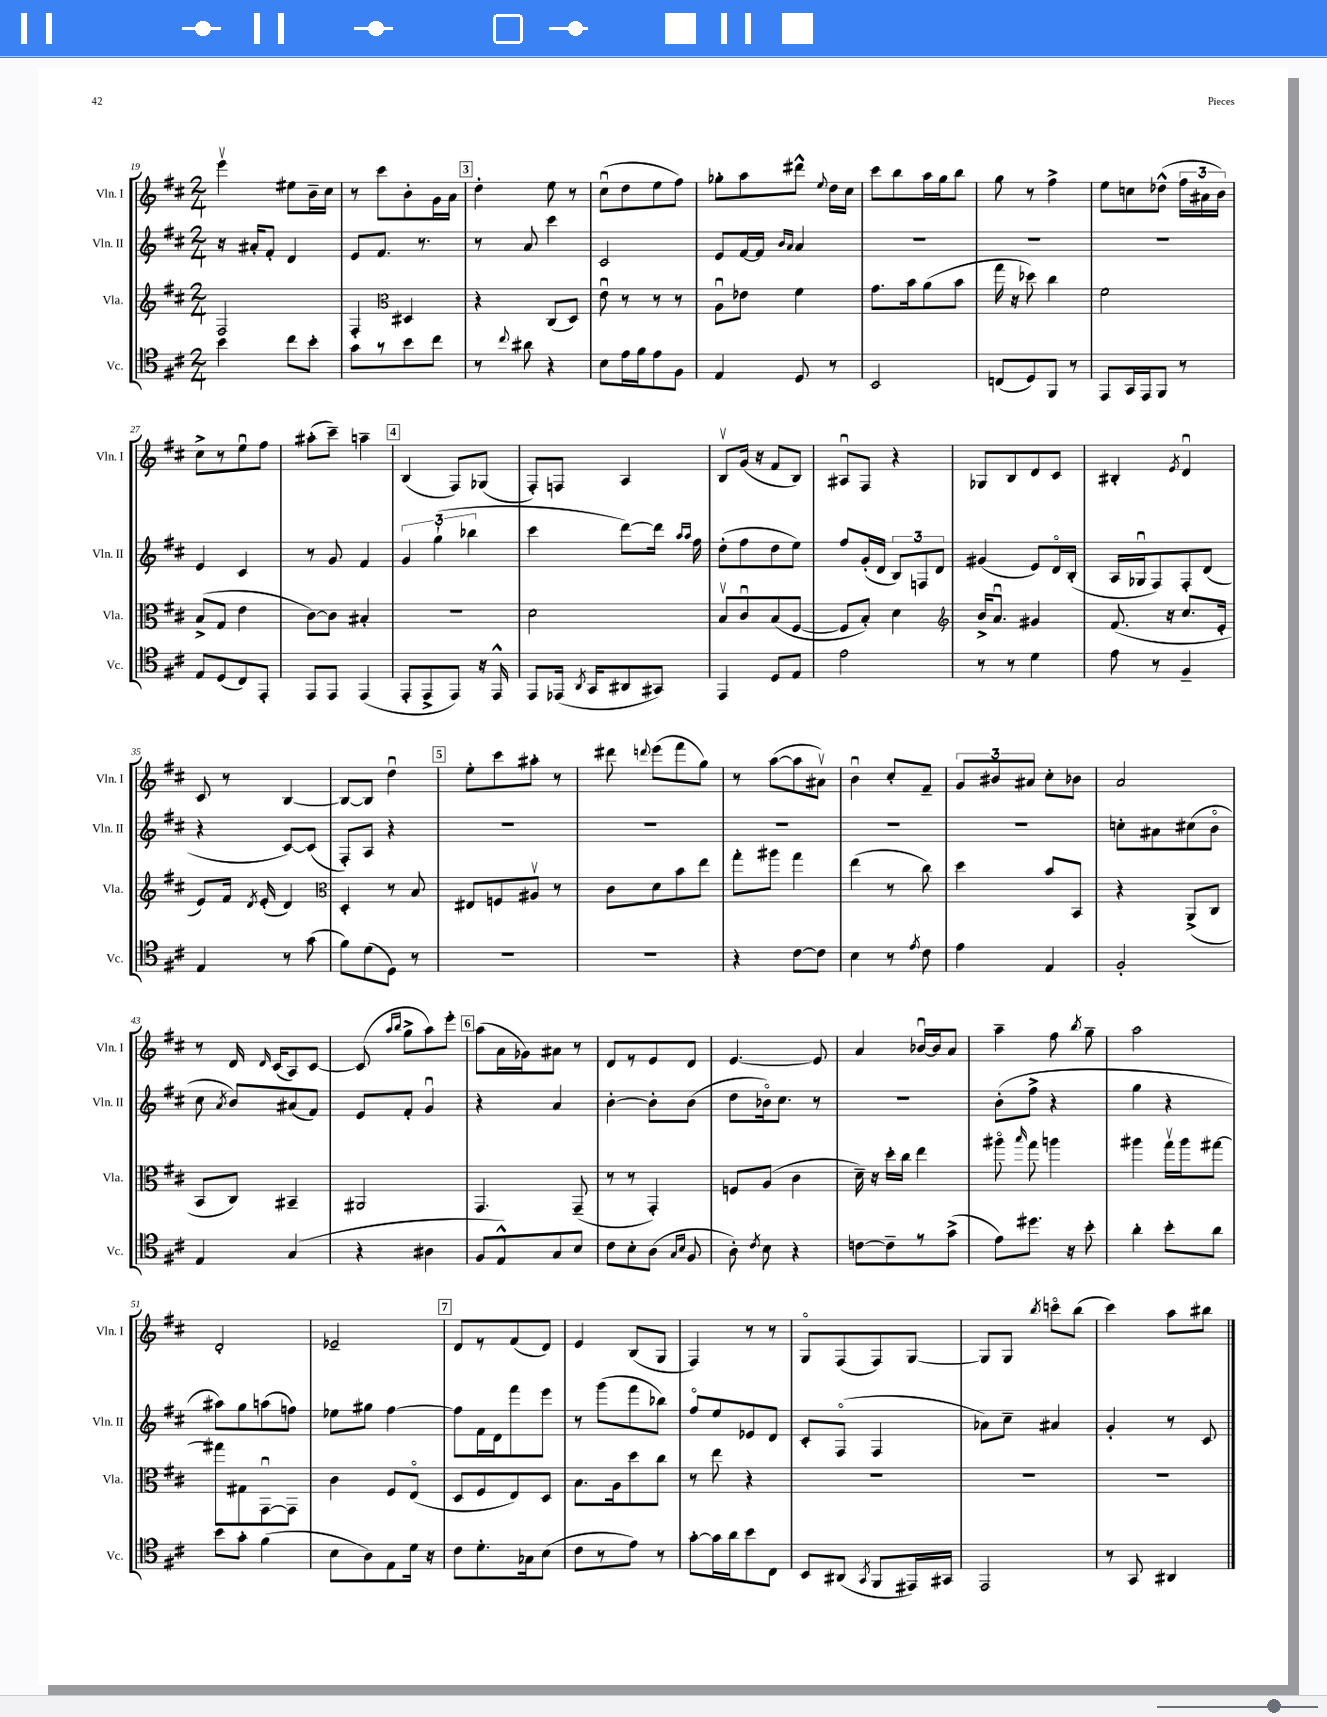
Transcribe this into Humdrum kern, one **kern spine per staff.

**kern	**kern	**kern	**kern
*staff4	*staff3	*staff2	*staff1
*clefC4	*clefG2	*clefG2	*clefG2
*k[f#c#]	*k[f#c#]	*k[f#c#]	*k[f#c#]
*M2/4	*M2/4	*M2/4	*M2/4
4b	2F#	16r	4eeev
.	.	16a#'	.
.	.	8f#'	.
8cc#	.	4d	8ee#
8b'	.	.	16b~
.	.	.	16cc#
=	=	=	=
8g	4F#'	8e	8r
8r	.	8.f#	8ccc#
*	*clefC3	*	*
8b	4D#	.	8b'
.	.	8.r	.
8cc#	.	.	16g
.	.	.	16a
=	=	=	=
8r	4r	8r	4dd'
8qqcc#	.	.	.
8a#	.	8a	.
4r	(8C#	4ccc#	8ee
.	8D)	.	8r
=	=	=	=
8B	8eu	2c#	(8cc#u
16e	8r	.	8dd
16f#	.	.	.
8e	8r	.	8ee
8F#	8r	.	8ff#)
=	=	=	=
4E	8Au	8e	8gg-'
.	8e-	[16f#	8aa
.	.	16f#]	.
.	.	16qqb	.
.	.	16qqa	.
8D	4f#	4a	8ddd#^^
.	.	.	8qqee
8r	.	.	16dd
.	.	.	16cc#
=	=	=	=
2BB	8.g	2r	8ccc#
.	.	.	8bb
.	16b	.	.
.	(8a	.	16aa
.	.	.	16gg
.	8b	.	8bb
=	=	=	=
(8C	16gg	2r	8gg
.	16r	.	.
8D)	8dd-)	.	8r
8FF#	4cc#	.	4ff#^
8r	.	.	.
=	=	=	=
8EE	2f#	2r	8ee
16GG	.	.	8cc
16EE	.	.	.
8FF#	.	.	(8dd-^^
8r	.	.	24ff#
.	.	.	24a#
.	.	.	24b)
=	=	=	=
8E	(8B^	4e	8cc#^
(8D	8G	.	8r
8C#)	4e	4c#	8eeu
8EE'	.	.	8ff#
=	=	=	=
8EE	[8c#)	8r	(8aa#'
8EE	8c#]	8g	8ccc#~)
(4EE	4B#'	4f#	4aa~
=	=	=	=
8EE'	2r	6g	(4B
8EE^	.	.	.
.	.	(6gg`	.
8EE)	.	.	8F#)
.	.	6bb-	.
16r	.	.	(8G-
16EE^^	.	.	.
=	=	=	=
8EE	2d	4ccc#	8F#')
(16EE-	.	.	8F
8qAA	.	.	.
16GG	.	.	.
8AA#	.	[8ddd)	4A
8GG#)	.	16ddd]	.
.	.	16qqaa	.
.	.	16qqaa	.
.	.	16ff#	.
=	=	=	=
4EE	8Bv	(8dd'	8Bv
.	8c#u	8ff#	(16g
.	.	.	16r
8D	(8B	8dd	8f#
8E	[8F#	8ee)	8B)
=	=	=	=
2e	8F#]	8ff#	8A#u
.	8B')	(16g'	8F#
.	.	16d	.
.	4d	12B)	4r
.	.	12F	.
.	.	12d	.
=	=	=	=
*	*clefG2	*	*
8r	16b^	(4g#	8G-
.	8.au	.	.
8r	.	.	8B
4d	4g#	8e)	8d
.	.	16do	8c#
.	.	(16B'	.
=	=	=	=
8e	(8.f#	16A	4B#'
.	.	16G-u	.
8r	.	8F#)	.
.	16r	.	.
.	.	.	8qe
4F#~	8.cc#	8F#'	4du
.	.	(8d	.
.	16e'	.	.
=	=	=	=
4E	8e)	4r	8c#
.	16f#	.	8r
.	8qd	.	.
.	(16e'	.	.
8r	4d)	[8c#)	[4B
(8g	.	(8c#]	.
=	=	=	=
*	*clefC3	*	*
8f#)	4D'	8F#')	8B_
(8d	.	8A	8B]
8D)	8r	4r	4ddu
8r	8B	.	.
=	=	=	=
2r	8E#	2r	8ee'
.	8F	.	8ccc#
.	8A#v	.	8aa#'
.	8r	.	8r
=	=	=	=
2r	8c#	2r	8ddd#
.	.	.	8qqddd
.	8d	.	(8eee
.	8b	.	8fff#
.	8ee	.	8gg)
=	=	=	=
4r	8gg'	2r	8r
.	8aa#	.	([8aa
[8c#	4gg	.	8aa]
8c#]	.	.	8a#v)
=	=	=	=
4B	(4ee	2r	4bu
8r	8r	.	8cc#'
8qe	.	.	.
8c#	8cc#)	.	8f#~
=	=	=	=
4e	4dd	2r	12g
.	.	.	12b#
.	.	.	12a#
4E	8b	.	8cc#'
.	8BB	.	8b-
=	=	=	=
2F#'	4r	8cc'	2a
.	.	8a#	.
.	(8AA^	(8cc#	.
.	8C#	8bo	.
=	=	=	=
4E	8BB	8cc#	8r
.	.	8qa	.
.	8C#)	8b)	16d
.	.	.	16qqd
.	.	.	(16c#
(4G	4BB#~	(8a#	8A)
.	.	8f#)	[8c#
=	=	=	=
4r	2AA#	8e	(8c#]
.	.	.	16qqaa
.	.	.	16qqbb
.	.	8f#'	8gg^
4A#	.	4gu	8aa)
.	.	.	8eee'
=	=	=	=
8F#	4.GG	4r	(8aa
8E^^)	.	.	16a
.	.	.	16g-)
8G	.	4a	8a#
8B	(8GG~	.	8r
=	=	=	=
8c#	8r	[4b'	8d
8B'	8r	.	8r
(8A	4GG')	8b']	8e
16qqG	.	.	.
16qqB	.	.	.
8F#	.	(8b	8d
=	=	=	=
8A')	8F	8dd	[4.e
8qc#	.	.	.
8B	(8A	16b-o)	.
.	.	8.cc#	.
4r	4c#	.	.
.	.	8r	8e]
=	=	=	=
[8c	16d~)	2r	4a
.	16r	.	.
8c~]	16dd'	.	.
.	16cc#	.	.
8r	4ee	.	[16b-u
.	.	.	16b-]
(8g^	.	.	8a
=	=	=	=
8e)	8aa#o	(8b'	4aa~
.	16qqbb	.	.
8.dd#	8gg	8ff#^	.
.	4aa	4r	8ff#
16r	.	.	.
.	.	.	8qbb
8b'	.	.	8gg~
=	=	=	=
4a'	4aa#	4gg	2aa
8b'	16ggv	4r	.
.	16aa#	.	.
8a	[8gg#	.	.
=	=	=	=
8b	8gg#]	8aa#)	2d'
8g'	8G#	8gg	.
(4f#	[8GGu	(8aa	.
.	8GG]	8ff)	.
=	=	=	=
8B	4c#	8ee-	2e-~
8A)	.	8gg#	.
8E	8F#	[4ff#	.
16d	(8Eo	.	.
16r	.	.	.
=	=	=	=
8c#	8D	8ff#]	8d
8.d'	8F#	16f#	8r
.	.	16d	.
.	8E)	8fff#	(8f#
16G-	.	.	.
(8B	8D	8eee	8d)
=	=	=	=
8c#	8.B	8r	4e
8r	.	(8ggg	.
.	16A	.	.
8e)	8dd	8fff#	(8B
8r	8cc#	8bb-)	8G
=	=	=	=
[8g'	8r	8ff#o	4F#)
16g]	8ee	8ee	.
16a	.	.	.
8b	4r	8e-	8r
8C#	.	8d	8r
=	=	=	=
8BB	2r	8c#'	8Go
(8AA#	.	(8F#o	(8F#
8qGG	.	.	.
8FF#	.	4F#	8F#)
16EE#)	.	.	[8G
16GG#	.	.	.
=	=	=	=
2EE	2r	8a-)	8G]
.	.	8cc#~	8G
.	.	.	8qbb
.	.	4a#	8ccco
.	.	.	(8bb
=	=	=	=
8r	2r	4g'	4ccc#)
8GG	.	.	.
4AA#	.	8r	8aa
.	.	8c#	8bb#
==	==	==	==
*-	*-	*-	*-
